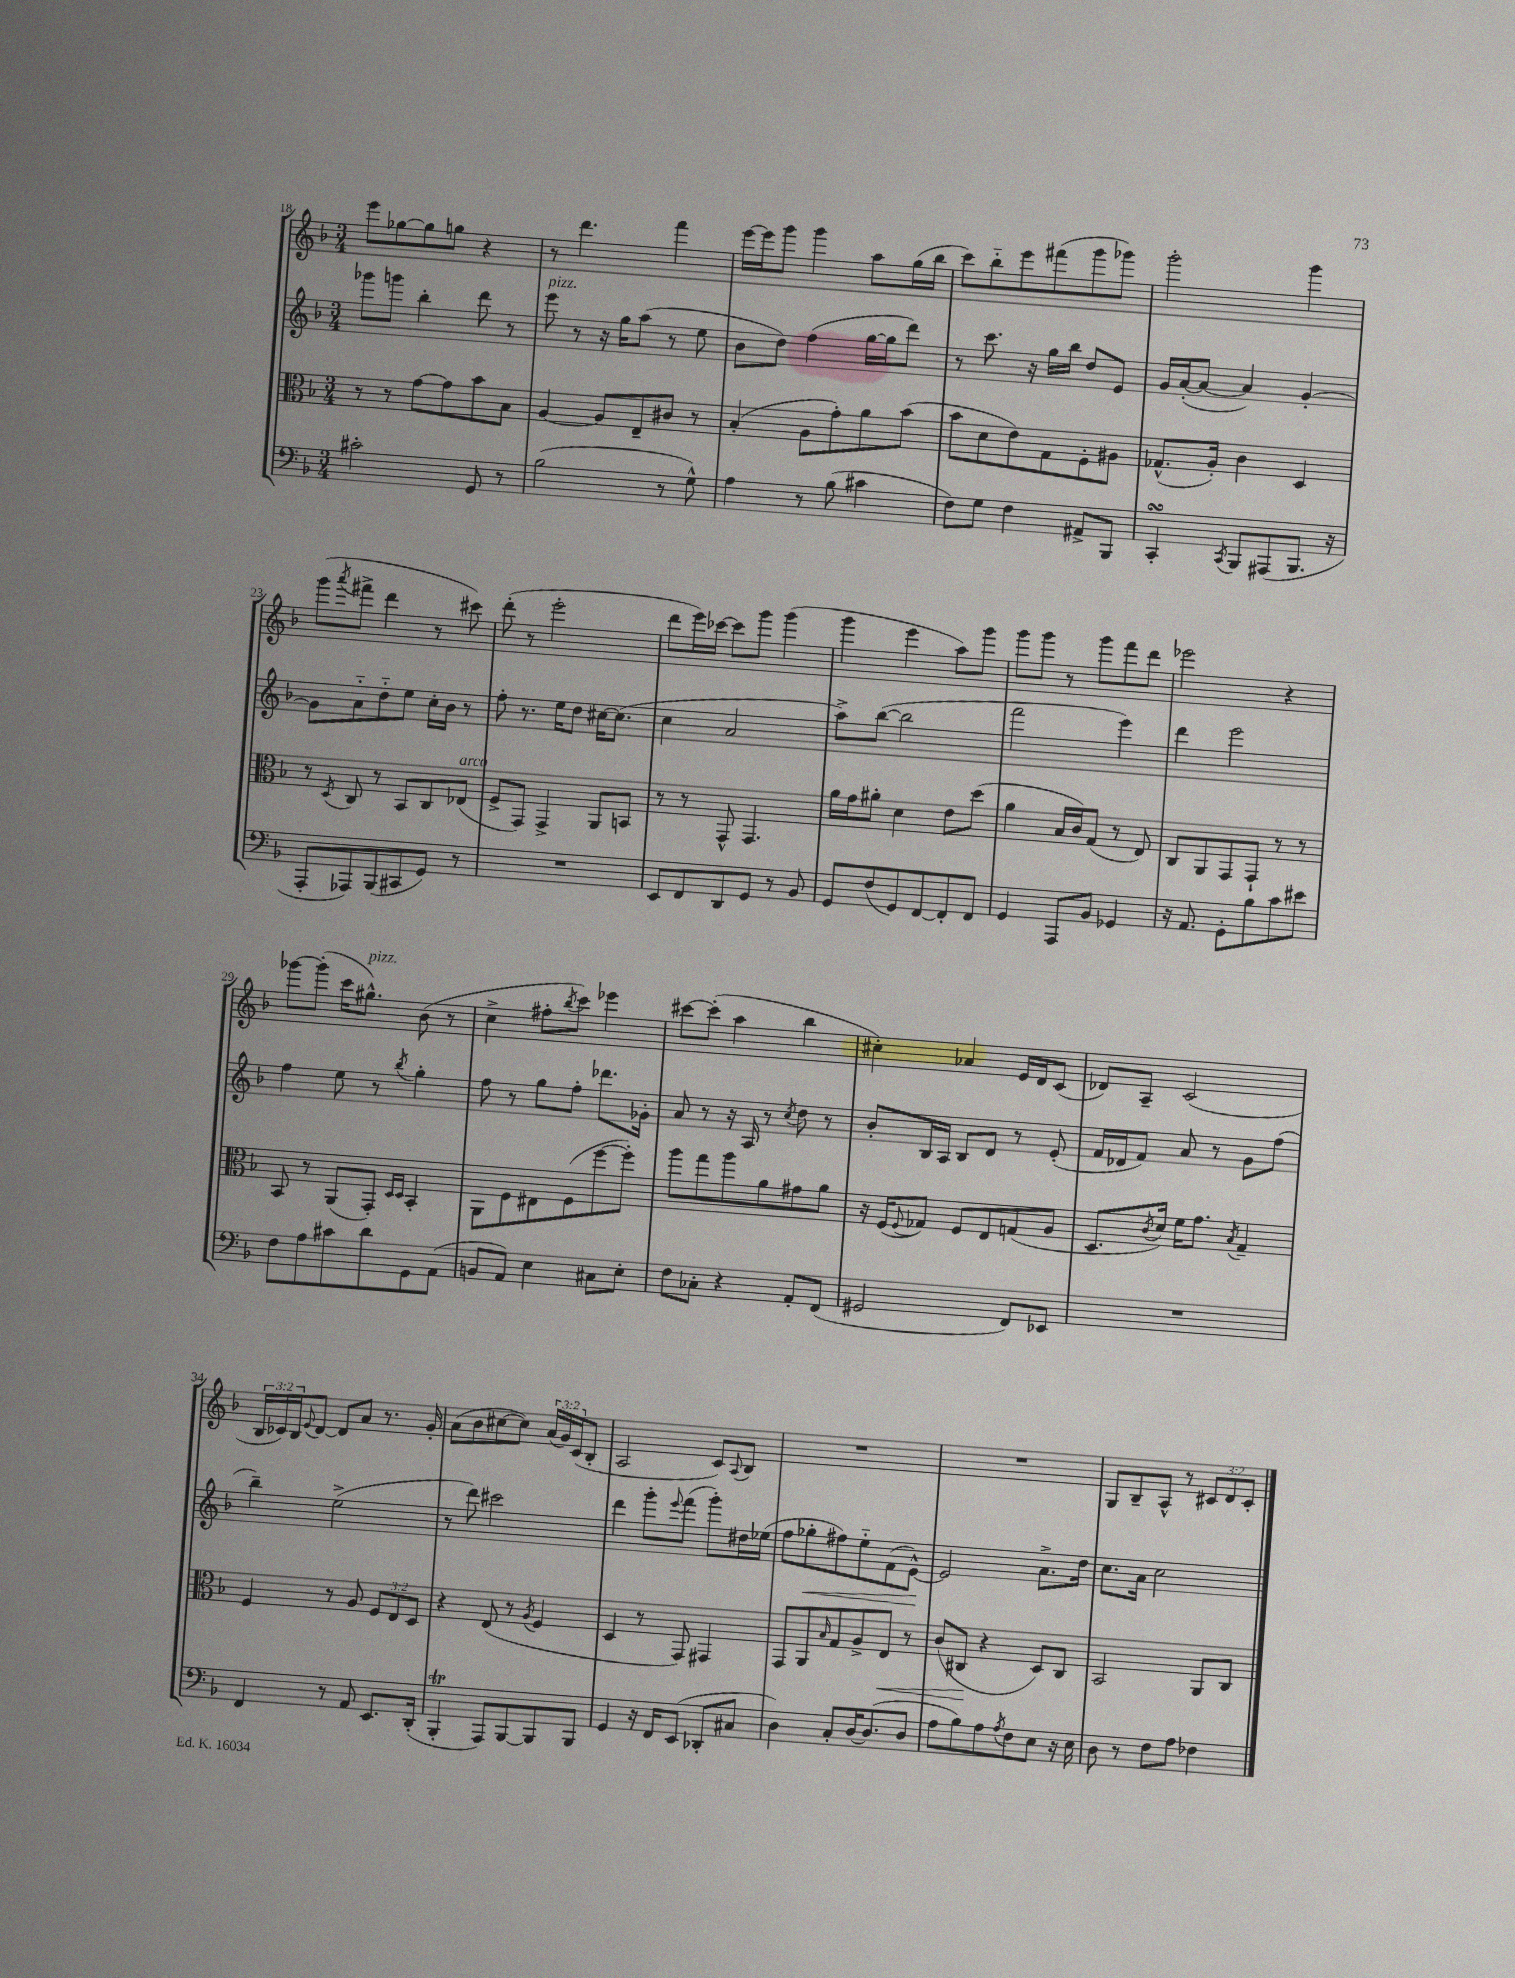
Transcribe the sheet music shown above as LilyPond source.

<<
\new StaffGroup <<
\new Staff = "s0" {
    \clef treble \key f \major \numericTimeSignature \time 3/4 \override Staff.TupletNumber.text = #tuplet-number::calc-fraction-text
    e'''8 ges''8~ ges''8 g''8 r4 |
    r8 d'''4. f'''4 |
    e'''16~ e'''16 g'''8 g'''4 a''8 g''16( bes''16 |
    c'''8) bes''8-_ e'''8 fis'''8( g'''8 ges'''8) |
    g'''2-. g'''4 |
    g'''8( \acciaccatura { a'''8 } fis'''8-> d'''4 r8 cis'''8) |
    d'''8-.( r8 e'''2-. |
    d'''8 e'''16) ces'''16~ ces'''8 g'''8 g'''4( |
    g'''4 e'''4 a''8) g'''8 |
    g'''8 g'''8 r8 g'''8 f'''8 d'''8 |
    ees'''2 r4 |
    ges'''8~ ges'''8-.( c'''16 gis''8.-^^\markup { \italic "pizz." }) bes'8( r8 |
    c''4-> fis''8-. \acciaccatura { bes''8 } c'''8) ees'''4 |
    cis'''8~ cis'''8-.( a''4 bes''4 |
    cis''4-.) aes'4 e'16 d'16 c'8( |
    des'8) a8-- c'2( |
    \tuplet 3/2 { bes16 ces'16) bes16 } \appoggiatura { e'8 } d'8~ d'8 a'8 r8. g'16-. |
    a'8( bes'8 cis''8~ cis''8) \tuplet 3/2 { a'16( g'16) c'16( } bes8-. |
    a2 c'8) \appoggiatura { a8 } bes8 |
    R2. |
    R2. |
    g8 bes8-- a8-^ r8 \tuplet 3/2 { cis'8 d'8 cis'8-. } \bar "|." |
}
\new Staff = "s1" {
    \clef treble \key f \major \numericTimeSignature \time 3/4
    ges'''8 g'''8 bes''4-. d'''8 r8 |
    e'''8^\markup { \italic "pizz." } r8 r16 g''16 a''8( r8 e''8 |
    bes'8 d''8) f''4( g''16~ g''16 d'''8) |
    r8 c'''8. r16 g''16 bes''16 d''8 e'8 |
    g'16 a'16~-.( a'8~ a'4) g'4~-. |
    g'8 a'8-_ d''8-_ e''8 c''16-. bes'16 r8 |
    f''8-. r8. e''16 d''8 cis''16~ cis''8.( |
    c''4 a'2 |
    a''8->) bes''8~( bes''2 |
    f'''2 e'''4) |
    d'''4 e'''2 |
    f''4 e''8 r8 \acciaccatura { bes''8 } g''4-. |
    f''8 r8 g''8 f''8-. des'''8. ges'16-. |
    a'8 r8 r16 a16 r8 \acciaccatura { c''8 } d''8 r8 |
    bes'8-. bes16 a16 bes8 d'8 r8 e'8-.( |
    f'16 des'16 f'8) a'8 r8 g'8 f''8( |
    bes''4--) e''2->( |
    r8 d'''8) cis'''2 |
    d'''4 g'''8-. \appoggiatura { e'''8 } f'''8( g'''8-.) dis''16 ees''16( |
    f''8 ges''8-.\< fis''8) e''8-_ f'8( e'8~-^\!) |
    e'2 a'8.-> d''16 |
    c''8. a'16 c''2 \bar "|." |
}
\new Staff = "s2" {
    \clef alto \key f \major \numericTimeSignature \time 3/4 \override Staff.TupletNumber.text = #tuplet-number::calc-fraction-text
    r8 r8 g'8~ g'8 bes'8 bes8 |
    a4~ a8 e8-- cis'8 r8 |
    bes4-.( a8 g'8-.) a'8 bes'8( |
    bes'8 d'8 e'8) g8 f8-. ais8 |
    ges8.-^( a16-.) c'4 d4 |
    r8 \acciaccatura { d8 } c8 r8 bes,8 c8 ees8^\markup { \italic "arco" }( |
    f8-> g,8) g,4-> a,8 b,8 |
    r8 r8 g,8-^ g,4. |
    a'16 g'16 ais'8-. d'4 e'8 d''8( |
    a'4 bes16 c'16) g8( r8 e8) |
    c8 a,8 g,8 g,8-! r8 r8 |
    bes,8 r8 a,8( g,8-.) \grace { d16 d16 } bes,4-. |
    a,8 f8 eis8 f8( f''8~ f''8-.) |
    a''8 g''8 a''8 a'8 gis'8 a'8 |
    r16 f16( \appoggiatura { f8 } ges8) f8 e8 g8( a8 |
    d8. \acciaccatura { c'8 } d'16) f'16 g'8. \acciaccatura { bes8 } g4-- |
    f4 r8 a8 \tuplet 3/2 { f8 e8 d8 } |
    r4 e8( r8 \acciaccatura { a8 } f4 |
    d4 r8 g,8) gis,4 |
    g,8 a,8 \grace { bes16 } g8 a8-> e8\< r8 |
    c'8( cis8\! r4 d8) cis8 |
    bes,2 a,8 c8 \bar "|." |
}
\new Staff = "s3" {
    \clef bass \key f \major \numericTimeSignature \time 3/4
    cis'2-. g,8 r8 |
    bes2( r8 g8-^) |
    a4 r8 bes8( cis'4 |
    f8) g8 f4 ais,8-> bes,,8 |
    c,4-.\turn \acciaccatura { c,8 } bes,,8 ais,,8( bes,,8. r16 |
    a,,8-. aes,,8) bes,,8( cis,8 g,8) r8 |
    R2. |
    e,8 f,8 d,8 g,8 r8 bes,8 |
    g,8 f8( g,8) f,8~ f,8-. f,8 |
    g,4 a,,8 bes,8 ges,4 |
    r16 a,8. g,8-. bes8 c'8 eis'8 |
    f8 a8 cis'8 d'8 g,8 a,8( |
    b,8 a,8) e4 cis8 e8-. |
    f8 ces8-. r4 a,8-. f,8( |
    gis,2 f,8) ees,8 |
    R2. |
    f,4 r8 a,8 e,8. d,16-.( |
    bes,,4-.\trill a,,8) bes,,8~ bes,,8 bes,,8 |
    g,4 r16 f,16 e,8( des,8-. cis8 |
    d4) c8-. d16~ d8.( d8 |
    a8 bes8) a8 \acciaccatura { a8 } f8 e8 r16 e16 |
    d8 r8 f8 a8 fes4 \bar "|." |
}
>>
>>
\layout { \context { \Score currentBarNumber = #18 } }
